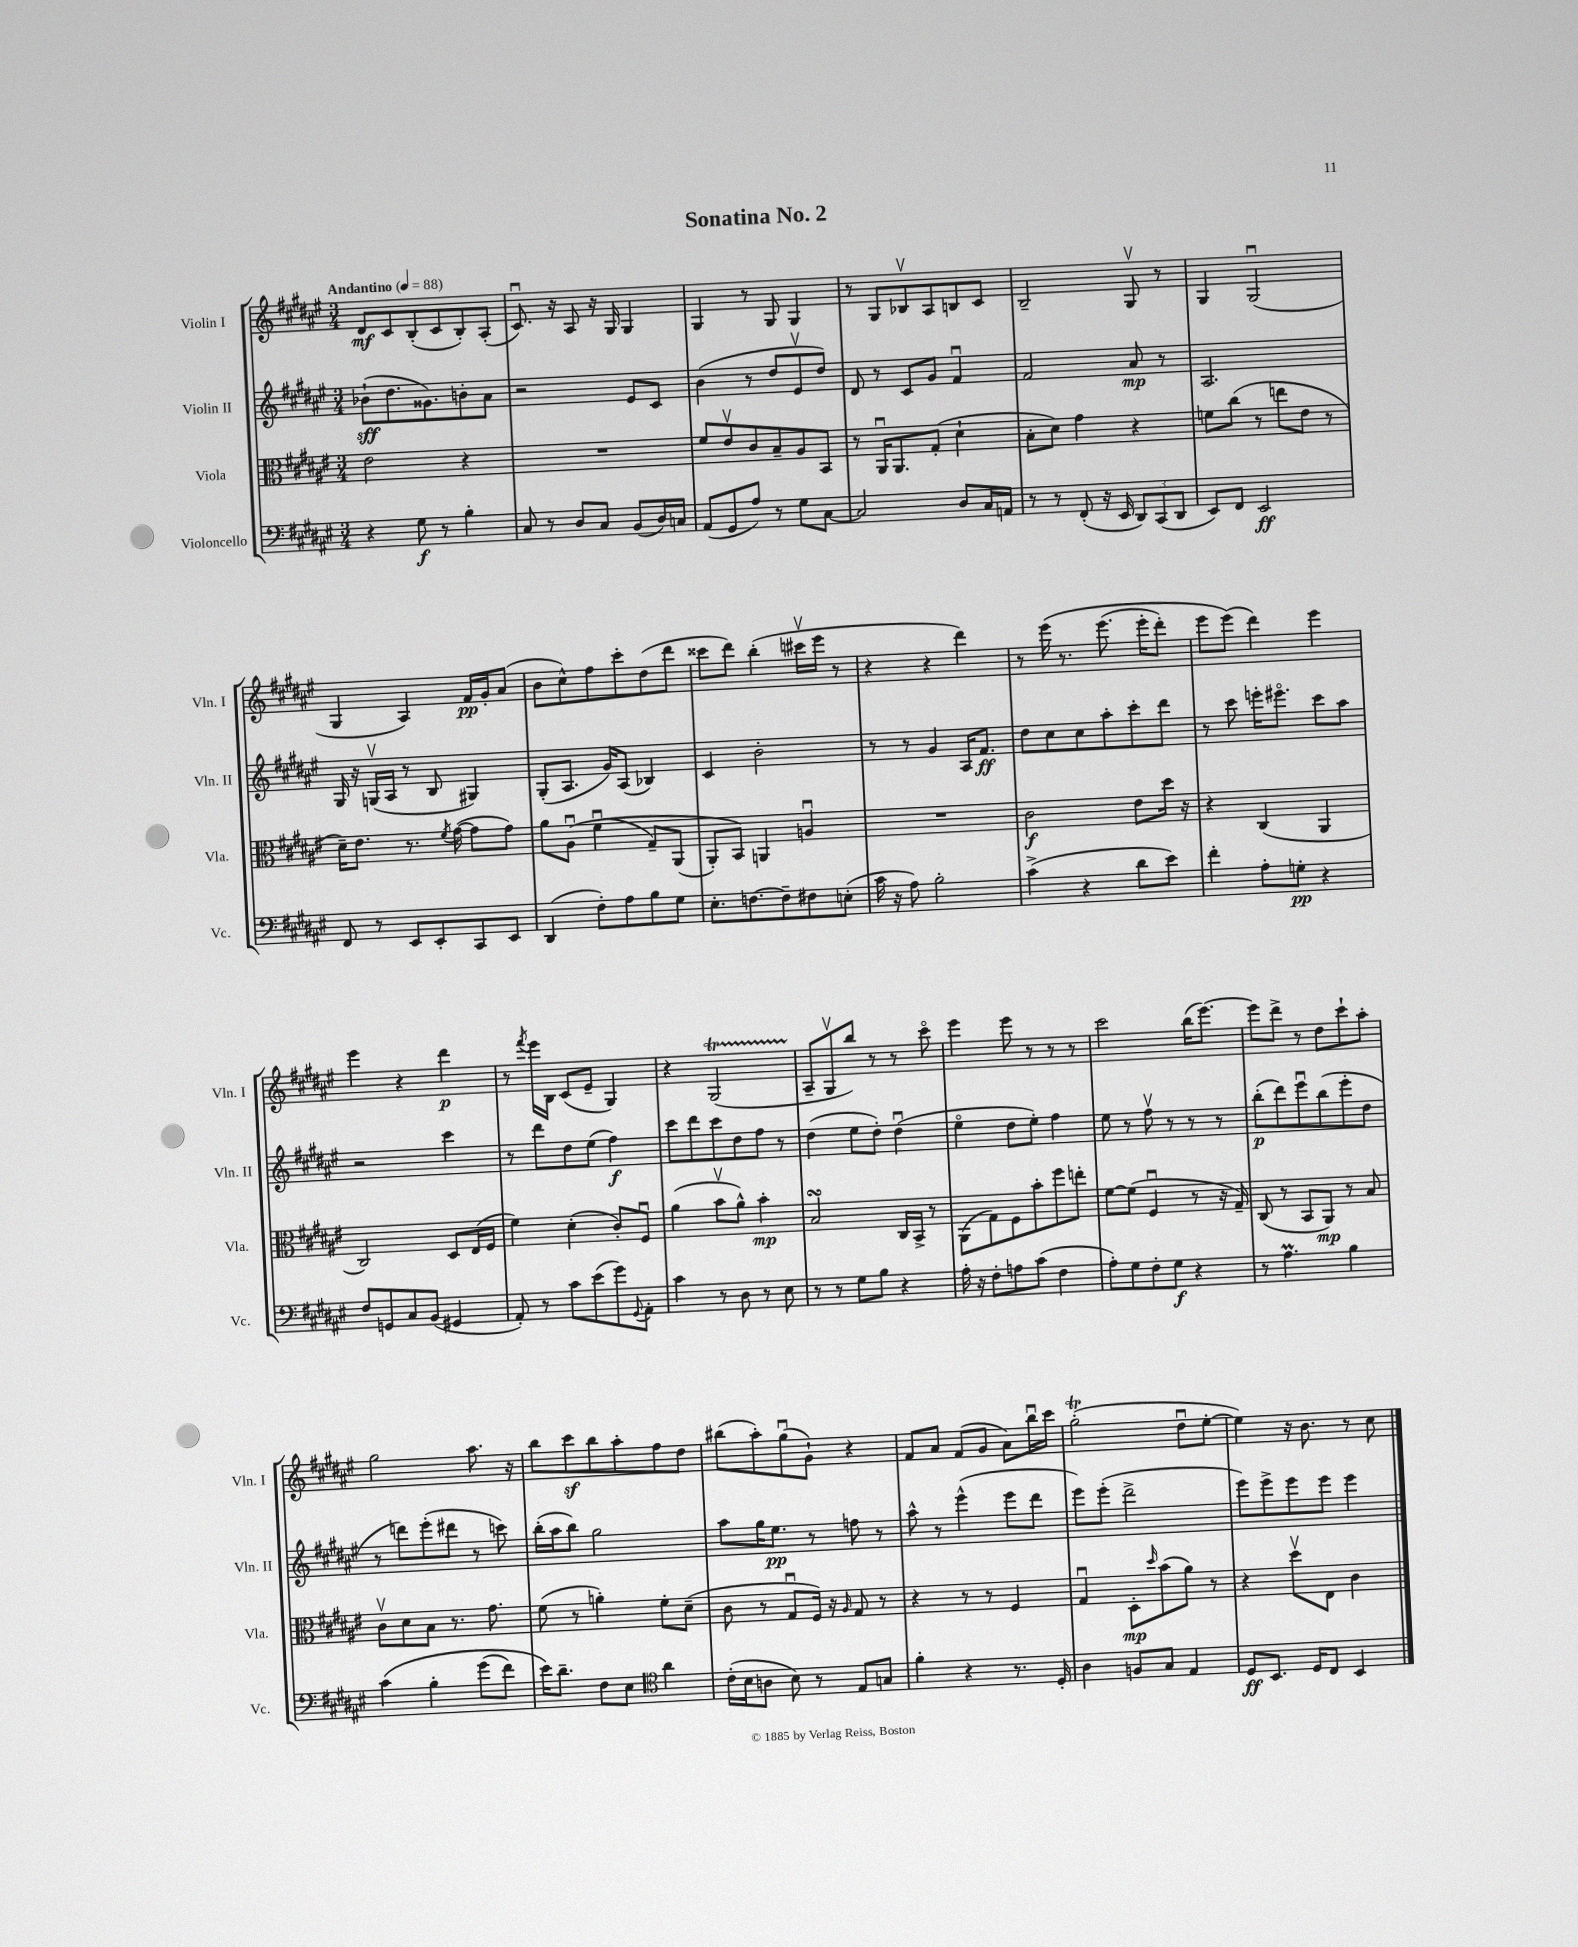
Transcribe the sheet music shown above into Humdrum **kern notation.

**kern	**dynam	**kern	**dynam	**kern	**dynam	**kern	**dynam
*part4	*part4	*part3	*part3	*part2	*part2	*part1	*part1
*staff4	*staff4	*staff3	*staff3	*staff2	*staff2	*staff1	*staff1
*I"Violoncello	*	*I"Viola	*	*I"Violin II	*	*I"Violin I	*
*I'Vc.	*	*I'Vla.	*	*I'Vln. II	*	*I'Vln. I	*
*clefF4	*	*clefC3	*	*clefG2	*	*clefG2	*
*k[f#c#g#d#a#e#]	*	*k[f#c#g#d#a#e#]	*	*k[f#c#g#d#a#e#]	*	*k[f#c#g#d#a#e#]	*
*M3/4	*	*M3/4	*	*M3/4	*	*M3/4	*
*MM88	*	*MM88	*	*MM88	*	*MM88	*
=1	=1	=1	=1	=1	=1	=1	=1
!	!	!	!	!	!	!LO:TX:a:B:t=Andantino	!
4r	.	2e#\	.	(8b-X`\L	sff	8d#/L	mf
.	.	.	.	8.dd#\	.	8c#/	.
8G#\	f	.	.	.	.	(8B'/	.
.	.	.	.	8.g##X\)	.	.	.
8r	.	.	.	.	.	8c#/	.
4B'\	.	4r	.	8bn'\	.	8B'/)	.
.	.	.	.	8a#\J	.	(8A#'/J	.
=2	=2	=2	=2	=2	=2	=2	=2
8C#/	.	2.r	.	2r	.	8.c#u/)	.
8r	.	.	.	.	.	.	.
.	.	.	.	.	.	16r	.
8D#/L	.	.	.	.	.	8A#/	.
8C#/J	.	.	.	.	.	16r	.
.	.	.	.	.	.	16G#/	.
(8BB/L	.	.	.	8e#/L	.	4G#/	.
16D#/L)	.	.	.	8c#/J	.	.	.
16Cn/JJ	.	.	.	.	.	.	.
=3	=3	=3	=3	=3	=3	=3	=3
(8AA#/L	.	8f#/L	.	(4b\	.	4G#/	.
8GG#/	.	8e#v/	.	.	.	.	.
8A#/J)	.	8c#/	.	8r	.	8r	.
8r	.	8B~/	.	8dd#/L	.	8G#/	.
8G#\L	.	8A#/	.	8e#v/	.	4G#/	.
[8C#\J	.	8BB/J	.	8dd#/J)	.	.	.
=4	=4	=4	=4	=4	=4	=4	=4
2C#/]	.	8r	.	8d#/	.	8r	.
.	.	16AA#u/KL	.	8r	.	8G#/L	.
.	.	8.AA#/	.	.	.	.	.
.	.	.	.	8c#/L	.	8B-Xv/	.
.	.	(8G#'/J	.	8g#/J	.	8A#/	.
8D#/L	.	4d#`\	.	4f#u/	.	8Bn/	.
16C#/L	.	.	.	.	.	8c#/J	.
16AAn/JJ	.	.	.	.	.	.	.
=5	=5	=5	=5	=5	=5	=5	=5
8r	.	8B'\L	.	2f#/	.	2B~/	.
8r	.	8d#\J)	.	.	.	.	.
(8FF#'/	.	4g#\	.	.	.	.	.
16r	.	.	.	.	.	.	.
16EE#/	.	.	.	.	.	.	.
12DD#/L)	.	4r	.	8a#/	mp	8G#v/	.
(12CC#/	.	.	.	.	.	.	.
.	.	.	.	8r	.	8r	.
12DD#/J	.	.	.	.	.	.	.
=6	=6	=6	=6	=6	=6	=6	=6
8EE#/L)	.	8fn\L	.	2.A#/	.	4G#/	.
8FF#/J	.	(8cc#\J	.	.	.	.	.
2EE#/	ff	8r	.	.	.	(2G#u/	.
.	.	8een\L	.	.	.	.	.
.	.	8e#\J	.	.	.	.	.
.	.	8r	.	.	.	.	.
!!LO:LB:g=z
=7	=7	=7	=7	=7	=7	=7	=7
8FF#/	.	16d#~\KL)	.	16G#/	.	4G#/	.
.	.	8.e#\J	.	16r	.	.	.
8r	.	.	.	(16Gnv/LL	.	.	.
.	.	.	.	16A#/JJ	.	.	.
8EE#/L	.	8.r	.	8r	.	4A#/)	.
8EE#'/	.	.	.	8B/	.	.	.
.	.	8qf#/	.	.	.	.	.
.	.	([16g#\	.	.	.	.	.
8CC#/	.	8g#\L]	.	4G#X/)	.	16f#/LL	pp
.	.	.	.	.	.	16g#'/J	.
8EE#/J	.	8g#\J)	.	.	.	(8a#/J	.
=8	=8	=8	=8	=8	=8	=8	=8
(4DD#/	.	8a#\L	.	(8G#'/L	.	8b\L	.
.	.	(8A#u\J	.	8.A#/J	.	8cc#^^\)	.
8F#'\L)	.	(4f#u\	.	.	.	8ff#\	.
.	.	.	.	16g#/KL)	.	.	.
8A#\	.	.	.	(8A#/J	.	8ccc#'\	.
8B\	.	8G#~/L)	.	4B-X/)	.	(8dd#\	.
8G#\J	.	(8AA#/J	.	.	.	8ddd#\J	.
=9	=9	=9	=9	=9	=9	=9	=9
8.E#'\L	.	8AA#'/L)	.	4c#/	.	8ccc##X\L	.
.	.	8BB/J)	.	.	.	8ddd#\J)	.
[8.Fn\	.	.	.	.	.	.	.
.	.	4AAn/	.	2b'\	.	(4bb'\	.
8F~\]	.	.	.	.	.	.	.
8F#X\	.	4Anu/	.	.	.	16ccc#Xv\LL	.
.	.	.	.	.	.	16eee#\JJ	.
(8En'\J	.	.	.	.	.	8r	.
=10	=10	=10	=10	=10	=10	=10	=10
16c#\	.	2.r	.	8r	.	4r	.
16r	.	.	.	.	.	.	.
8A#\)	.	.	.	8r	.	.	.
2B'\	.	.	.	4g#/	.	4r	.
.	.	.	.	16A#/KL	.	4ddd#\)	.
.	.	.	.	8.f#/J	ff	.	.
=11	=11	=11	=11	=11	=11	=11	=11
(4c#^\	.	2c#\	f	8dd#\L	.	8r	.
.	.	.	.	8cc#\	.	(16eee#\	.
.	.	.	.	.	.	8.r	.
4r	.	.	.	8cc#\	.	.	.
.	.	.	.	8aa#'\	.	(8.eee#\	.
8d#\L	.	8e#\L	.	8ccc#'\	.	.	.
.	.	.	.	.	.	16eee#'\KL	.
8e#\J)	.	16dd#\Jk	.	8ddd#\J	.	8ddd#'\J)	.
.	.	16r	.	.	.	.	.
=12	=12	=12	=12	=12	=12	=12	=12
4f#'\	.	4r	.	8r	.	8eee#\L	.
.	.	.	.	8ccc#\	.	(8eee#\J)	.
8A#'\L	.	(4C#/	.	16eeen'\KL	.	4ddd#\)	.
.	.	.	.	8.eee#X\J	.	.	.
8Gn'\J	pp	.	.	.	.	.	.
4r	.	4AA#/	.	8ccc#\L	.	4eee#\	.
.	.	.	.	8aa#\J	.	.	.
!!LO:LB:g=z
=13	=13	=13	=13	=13	=13	=13	=13
8F#/L	.	2C#/)	.	2r	.	4eee#\	.
8GGn/	.	.	.	.	.	.	.
8C#/	.	.	.	.	.	4r	.
(8BB/J	.	.	.	.	.	.	.
4GG#X/	.	8D#/L	.	4ccc#\	.	4ddd#\	p
.	.	(16E#/L	.	.	.	.	.
.	.	16F#/JJ	.	.	.	.	.
=14	=14	=14	=14	=14	=14	=14	=14
8AA#'/)	.	4f#\)	.	8r	.	8r	.
.	.	.	.	.	.	8qfff#/	.
8r	.	.	.	8ddd#\L	.	16eee#\LL	.
.	.	.	.	.	.	16B\JJ	.
8c#\L	.	(4d#'\	.	8dd#\	.	(8c#/L	.
(8e#\	.	.	.	(8ee#\J	.	8e#~/J	.
8g#\)	.	8c#'/L)	.	4ff#\)	f	4G#/)	.
8qqGG#/	.	.	.	.	.	.	.
8AA#'\J	.	8F#u/J	.	.	.	.	.
=15	=15	=15	=15	=15	=15	=15	=15
4c#\	.	(4a#\	.	8ccc#\L	.	4r	.
.	.	.	.	8ddd#\	.	.	.
8r	.	8bv\L	.	8ccc#\	.	(2G#T/	.
8D#\	.	8a#^^\J)	.	8dd#\	.	.	.
8r	.	4b'\	mp	8ff#\J	.	.	.
8E#\	.	.	.	8r	.	.	.
=16	=16	=16	=16	=16	=16	=16	=16
8r	.	2BsSSs/	.	(4dd#\	.	8A#~/L	.
8r	.	.	.	.	.	8G#v/	.
8G#\L	.	.	.	8ee#\L	.	8bb/J)	.
8B\J	.	.	.	8dd#'\J)	.	8r	.
4r	.	16C#/LL	.	(4dd#u\	.	8r	.
.	.	16BB^/JJ	.	.	.	.	.
.	.	8r	.	.	.	8ccc#\	.
=17	=17	=17	=17	=17	=17	=17	=17
16A#'\	.	(8AA#\L	.	4ee#\	.	4eee#\	.
16r	.	.	.	.	.	.	.
8F#'\L	.	8G#\)	.	.	.	.	.
8An\	.	8F#\	.	8dd#\L	.	8eee#\	.
(8c#\J	.	8b'\	.	8ee#'\J)	.	8r	.
4F#\	.	8ff#\	.	4ff#\	.	8r	.
.	.	8een'\J	.	.	.	8r	.
=18	=18	=18	=18	=18	=18	=18	=18
8A#'\L)	.	[8f#\L	.	8ee#\	.	2ccc#\	.
8G#\	.	(8f#\J]	.	8r	.	.	.
8F#'\	.	4F#u/	.	8ff#v\	.	.	.
8G#\J	f	.	.	8r	.	.	.
4r	.	8r	.	8r	.	(16bb\KL	.
.	.	.	.	.	.	[8.eee#\J)	.
.	.	16r	.	8r	.	.	.
.	.	16G#~/)	.	.	.	.	.
=19	=19	=19	=19	=19	=19	=19	=19
8r	.	(8C#/	.	(8bb'\L	p	8eee#\L]	.
4.A#m\	.	8r	.	8ddd#\)	.	8ddd#^\J	.
.	.	8BB/L	.	8eee#u\	.	8r	.
.	.	8AA#/J)	mp	(8bb\	.	8dd#\L	.
4B\	.	8r	.	8eee#'\	.	8ccc#`\	.
.	.	8B/	.	8dd#\J	.	8aa#'\J	.
!!LO:LB:g=z
=20	=20	=20	=20	=20	=20	=20	=20
(4c#\	.	8c#v\L	.	8r	.	2gg#\	.
.	.	8d#\	.	8dddn\L)	.	.	.
4B'\	.	8B\J	.	(8eee#'\	.	.	.
.	.	8.r	.	8ddd#X\J	.	.	.
(8g#\L	.	.	.	8r	.	8.aa#\	.
.	.	8.g#\	.	.	.	.	.
8f#\J)	.	.	.	8cccn\)	.	.	.
.	.	.	.	.	.	16r	.
=21	=21	=21	=21	=21	=21	=21	=21
16e#\KL)	.	(8f#\	.	(16bb'\LL	.	8bb\L	.
8.d#~\J	.	.	.	16aa#\J	.	.	.
.	.	8r	.	8bb\J)	.	8ccc#z\	.
8F#\L	.	4an'\)	.	2gg#\	.	8bb\	.
8E#\J	.	.	.	.	.	8aa#'\	.
*clefC4	*	*	*	*	*	*	*
4a#\	.	8f#'\L	.	.	.	8ff#\	.
.	.	(8d#~\J	.	.	.	8dd#\J	.
=22	=22	=22	=22	=22	=22	=22	=22
(16c#'\LL	.	8c#\	.	8aa#\L	.	(8bb#X\L	.
16B\J	.	.	.	.	.	.	.
8An\J	.	8r	.	16gg#\K	.	8aa#'\)	.
.	.	.	.	8.ee#\J	pp	.	.
8B\)	.	8G#u/L	.	.	.	(8gg#u\	.
8r	.	16F#/Jk)	.	8r	.	8g#`\J)	.
.	.	16r	.	.	.	.	.
.	.	16qqA#/	.	.	.	.	.
8E#/L	.	8G#/	.	8ffn\	.	4r	.
8Gn/J	.	8r	.	8r	.	.	.
=23	=23	=23	=23	=23	=23	=23	=23
4f#'\	.	4r	.	8aa#^^\	.	8f#/L	.
.	.	.	.	8r	.	8a#/J	.
4r	.	8r	.	(4eee#^^\	.	(8f#/L	.
.	.	8r	.	.	.	8g#/J	.
8.r	.	4F#/	.	8eee#\L	.	8a#\L)	.
.	.	.	.	8ddd#\J	.	16bbu\L	.
16D#'/	.	.	.	.	.	16ccc#\JJ	.
=24	=24	=24	=24	=24	=24	=24	=24
4A#\	.	4G#u/	.	8eee#\L)	.	(2gg#T'\	.
.	.	.	.	(8eee#'\J	.	.	.
8Fn/L	.	8D#'\L	mp	2ddd#^\	.	.	.
.	.	16qqdd#/	.	.	.	.	.
8G#/J	.	(8b\	.	.	.	.	.
4E#/	.	8a#\J)	.	.	.	8dd#u\L	.
.	.	8r	.	.	.	[8ee#'\J	.
=25	=25	=25	=25	=25	=25	=25	=25
8D#/L	ff	4r	.	8eee#\L)	.	4ee#\])	.
8.BB/J	.	.	.	8eee#^\	.	.	.
.	.	8dd#v\L	.	8eee#\	.	16r	.
16D#/KL	.	.	.	.	.	8.b\	.
8C#/J	.	8E#\J	.	8eee#\J	.	.	.
4BB/	.	4c#\	.	4eee#\	.	8r	.
.	.	.	.	.	.	8cc#\	.
==	==	==	==	==	==	==	==
*-	*-	*-	*-	*-	*-	*-	*-
